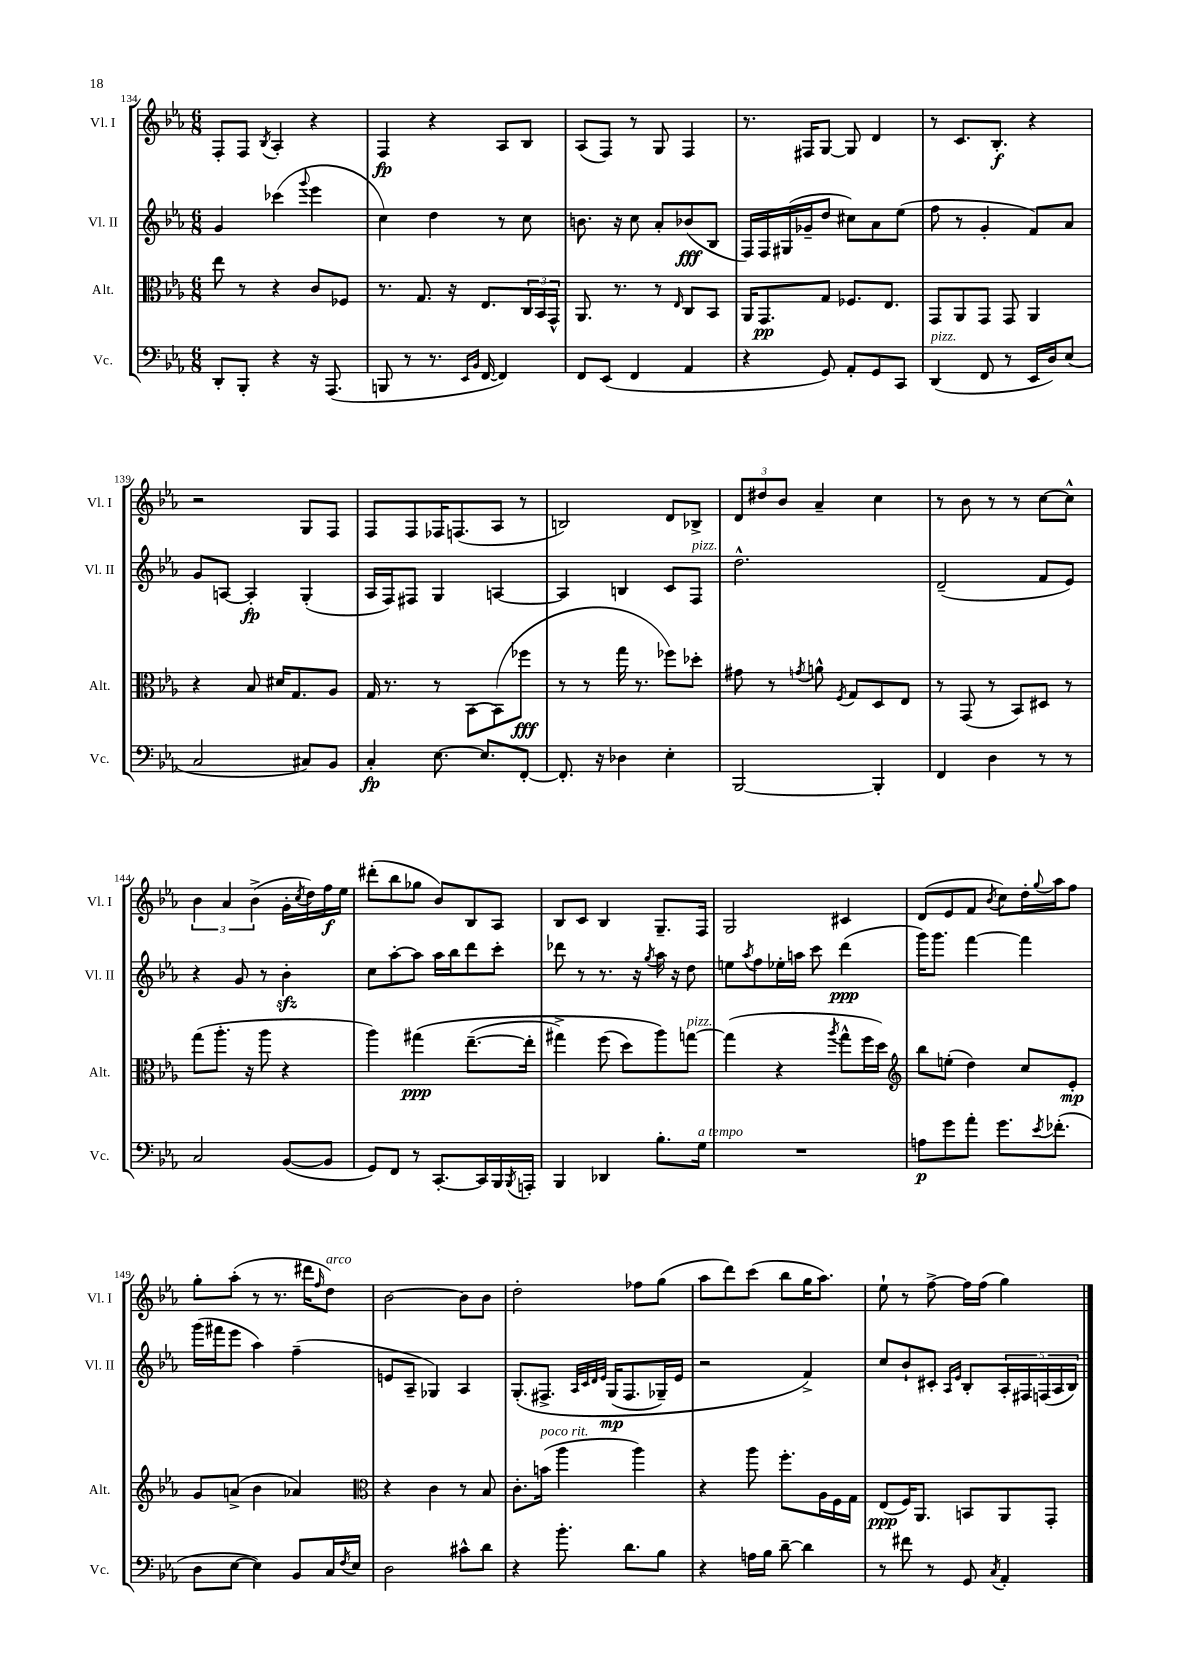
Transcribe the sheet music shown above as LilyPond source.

<<
\new StaffGroup <<
\new Staff = "s0" \with { instrumentName = "Vl. I" shortInstrumentName = "Vl. I" } {
    \clef treble \key ees \major \numericTimeSignature \time 6/8
    f8-. f8 \acciaccatura { bes8 } aes4-. r4 |
    f4\fp r4 aes8 bes8 |
    aes8( f8) r8 g8 f4 |
    r8. fis16 g8~ g8 d'4 |
    r8 c'8. bes8.-.\f r4 |
    r2 g8 f8 |
    f8 f8 fes16 f8.( aes8 r8 |
    b2) d'8 bes8-> |
    \tuplet 3/2 { d'8 dis''8 bes'8 } aes'4-- c''4 |
    r8 bes'8 r8 r8 c''8~ c''8-^ |
    \tuplet 3/2 { bes'4 aes'4 bes'4->( } g'16-. \acciaccatura { c''8 } d''16) f''16\f ees''16 |
    dis'''8-.( bes''8 ges''8 bes'8) bes8 aes8 |
    bes8 c'8 bes4 g8.-- f16 |
    g2 cis'4 |
    d'8( ees'8 f'8 \acciaccatura { bes'8 } c''8) d''16-. \appoggiatura { g''8 } aes''16 f''8 |
    g''8-. aes''8-.( r8 r8. dis'''16 \grace { f''16 } d''8^\markup { \italic "arco" }) |
    bes'2~ bes'8 bes'8 |
    d''2-. fes''8 g''8( |
    aes''8 d'''8) c'''8( bes''8 g''16 aes''8.) |
    ees''8-! r8 f''8~-> f''16 f''16( g''4) \bar "|." |
}
\new Staff = "s1" \with { instrumentName = "Vl. II" shortInstrumentName = "Vl. II" } {
    \clef treble \key ees \major \numericTimeSignature \time 6/8
    g'4 ces'''4( \appoggiatura { g'''8 } ees'''4 |
    c''4) d''4 r8 c''8 |
    b'8. r16 c''8 aes'8-. bes'8\fff( bes8 |
    f16) f16 gis16( ges'16-- d''8 cis''8) aes'8 ees''8( |
    f''8 r8 g'4-. f'8) aes'8 |
    g'8 a8~ a4-.\fp g4-.( |
    aes16 f16) fis8 g4 a4~ |
    a4 b4 c'8 f8^\markup { \italic "pizz." } |
    d''2.-^ |
    d'2--( f'8 ees'8) |
    r4 g'8 r8 bes'4-.\sfz |
    c''8 aes''8~-. aes''8 aes''16 bes''16 d'''8 c'''8-. |
    des'''8 r8 r8. r16 \acciaccatura { g''8 } aes''16 r16 d''8 |
    e''8 \acciaccatura { aes''8 } f''8 ees''16-. a''16 c'''8 d'''4\ppp( |
    g'''16) g'''8. f'''4~ f'''4 |
    g'''16( fis'''16 ees'''8 aes''4) f''4--( |
    e'8 aes8-- ges4) aes4 |
    g8.-.\( fis8.-> \grace { aes32 c'32 d'32 ees'32 } g16\mp( fis8. ges16--) ees'16 |
    r2 f'4->\) |
    c''8 bes'8-! cis'8-. \grace { aes16 ees'16 } bes8-. \tuplet 5/4 { aes16-. fis16 f16( aes16 bes16) } \bar "|." |
}
\new Staff = "s2" \with { instrumentName = "Alt." shortInstrumentName = "Alt." } {
    \clef alto \key ees \major \numericTimeSignature \time 6/8
    ees''8 r8 r4 c'8 fes8 |
    r8. g8. r16 ees8. \tuplet 3/2 { c16 bes,16 g,16-^ } |
    aes,8. r8. r8 \grace { ees16 } c8 bes,8 |
    aes,16 g,8.\pp g8 fes8. ees8. |
    g,8 aes,8 g,8 g,8 aes,4 |
    r4 bes8 dis'16 g8. aes8 |
    g16 r8. r8 bes,8~ bes,8( fes''8\fff |
    r8 r8 g''16 r8. fes''8) des''8-. |
    gis'8 r8 \acciaccatura { g'8 } a'8-^ \acciaccatura { f8 } g8 d8 ees8 |
    r8 g,8( r8 bes,8) dis8 r8 |
    g''8( aes''8.-. r16 aes''8 r4 |
    aes''4) gis''4\ppp\( ees''8.~--( ees''16-. |
    gis''4->) f''8( d''8) aes''8\) g''8~^\markup { \italic "pizz." } |
    g''4( r4 \acciaccatura { aes''8 } g''8-^ f''16 d''16) |
    \clef treble bes''8 e''8-.( d''4) c''8 ees'8-.\mp |
    g'8 a'8->( bes'4 aes'4) |
    \clef alto r4 c'4 r8 bes8 |
    c'8.-. b'16^\markup { \italic "poco rit." }( aes''4 aes''4) |
    r4 aes''8 f''8.-. aes16 f16 g16 |
    ees8\ppp( f16) aes,8. b,8 aes,8 g,8-. \bar "|." |
}
\new Staff = "s3" \with { instrumentName = "Vc." shortInstrumentName = "Vc." } {
    \clef bass \key ees \major \numericTimeSignature \time 6/8
    d,8-. bes,,8-. r4 r16 aes,,8.( |
    b,,8 r8 r8. \grace { ees,16 bes,16 } f,16~ f,4) |
    f,8 ees,8( f,4 aes,4 |
    r4 g,8) aes,8-. g,8 c,8 |
    d,4^\markup { \italic "pizz." }( f,8 r8 ees,16 d16) ees8( |
    c2 cis8) bes,8 |
    c4-.\fp ees8.~ ees8. f,8~-. |
    f,8.-. r16 des4 ees4-. |
    bes,,2~ bes,,4-. |
    f,4 d4 r8 r8 |
    c2 bes,8~( bes,8 |
    g,8) f,8 r8 c,8.~-. c,16 bes,,16 \acciaccatura { bes,,8 } a,,16-. |
    bes,,4 des,4 bes8.-. g16^\markup { \italic "a tempo" } |
    R2. |
    a8\p g'8 aes'8-. g'8. \acciaccatura { ees'8 } fes'8.-.( |
    d8 ees8~ ees4) bes,8 c16 \acciaccatura { f8 } ees16 |
    d2 cis'8-^ d'8 |
    r4 bes'8.-. d'8. bes8 |
    r4 a16 bes16 d'8~-- d'4 |
    r8 fis'8 r8 g,8 \acciaccatura { c8 } aes,4-. \bar "|." |
}
>>
>>
\layout { \context { \Score currentBarNumber = #134 } }
